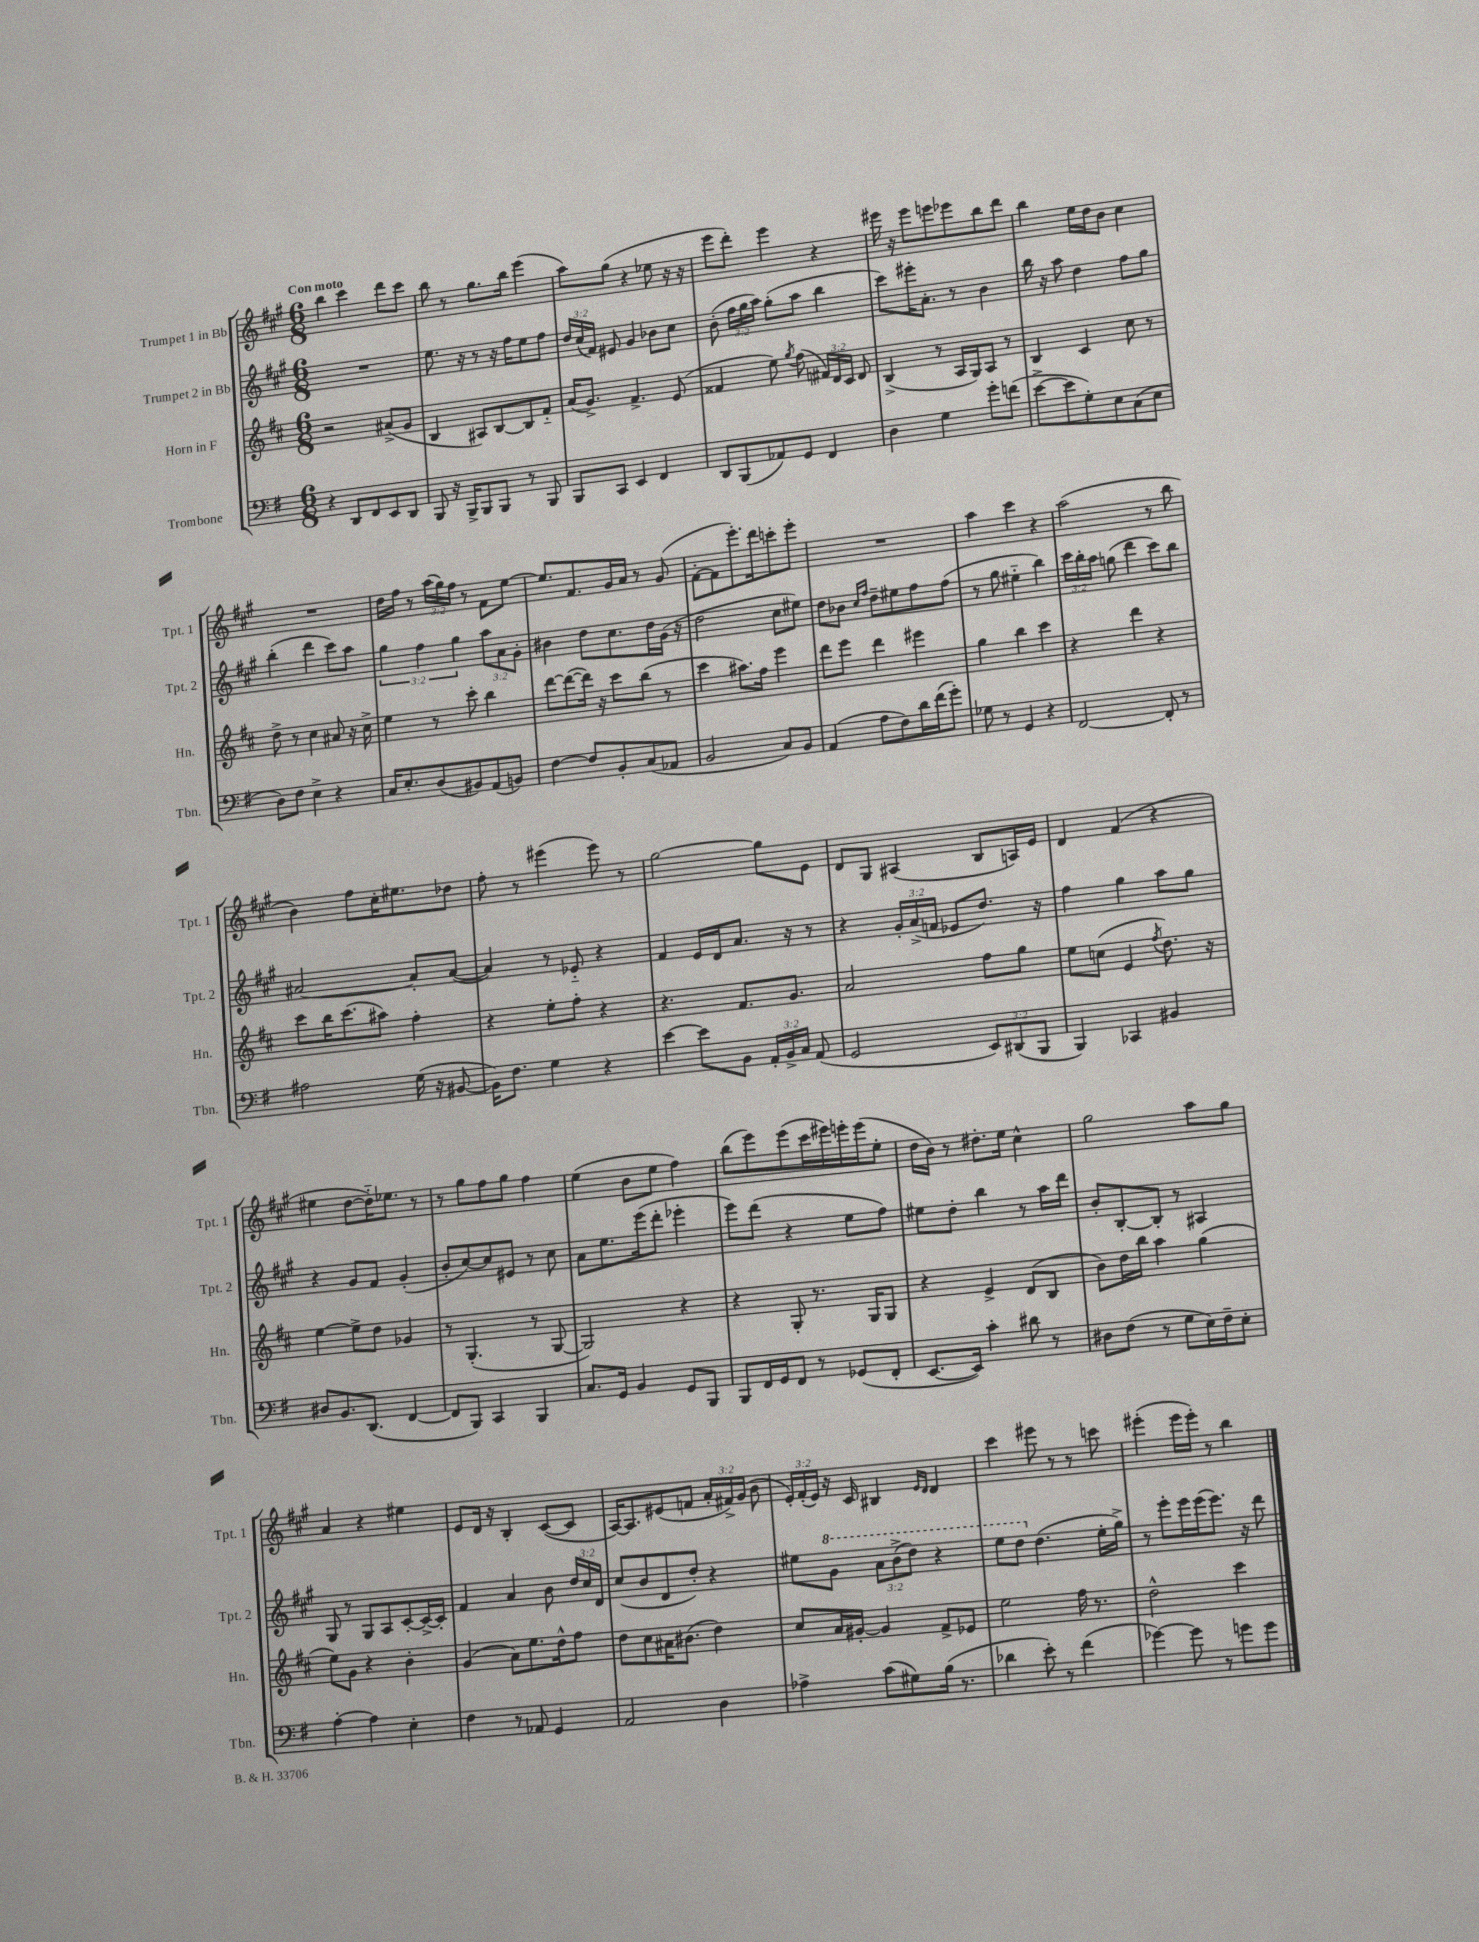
<<
\new StaffGroup <<
\new Staff = "s0" \with { instrumentName = "Trumpet 1 in Bb" shortInstrumentName = "Tpt. 1" } {
    \clef treble \key a \major \numericTimeSignature \time 6/8 \override Staff.TupletNumber.text = #tuplet-number::calc-fraction-text \tempo "Con moto"
    \autoBeamOff b''4 cis'''4 d'''8[ cis'''8] |
    b''8 r8 gis''8.[ b''16] e'''4( |
    a''8[) gis''8]( r4 ees''8 r16 r16 |
    e'''8[ d'''8]-.) e'''4 r4 |
    eis'''16 r16 eis'''8[ e'''8 ees'''8 b''8 d'''8] |
    b''4 e''16[ d''16 b'8] cis''4 |
    R2. |
    d''16[ fis''16] r8 \tuplet 3/2 { a''16[( gis''16) fis''16] } r8 fis'8[ e''8]~ |
    e''8.[ fis'8. gis'16 a'16] r8 gis'8( |
    fis'8[~-. fis'8 e'''8.-.) d'''16 c'''8-. e'''8]-. |
    R2. |
    a''4 cis'''4 r4 |
    a''2( r8 b''8 |
    b'4) fis''8[ cis''16-. eis''8. des''8] |
    fis''8-. r8 eis'''4( eis'''8) r8 |
    gis''2~ gis''8[ e'8] |
    d'8[ gis8] ais4( b8[ a16) e'16] |
    d'4 fis'4( r4 |
    eis''4 d''8[~ d''16-_) ees''8.] r8 |
    r8 gis''8[ fis''8 gis''8] fis''4 |
    e''4( b'8[ e''8] fis''4) |
    b''8[( e'''8) e'''8( cis'''16 eis'''16) e'''16-. e'''16( e''8]-. |
    d''16[ b'16]) r8 dis''8.[-. e''16] cis''4-^ |
    gis''2 a''8[ gis''8] |
    a'4 r4 eis''4 |
    e'8[ d'16] r16 b4-. cis'8[~( cis'8] |
    a16[~) a8. eis'8( f'8] \tuplet 3/2 { a'16[-. fis'16->) gis'16]( } b'8 |
    \tuplet 3/2 { e'16[-.) fis'16-.( e'16]) } r16 cis'16 bis4 \grace { e'16[ d'16] } d'4 |
    cis'''4 eis'''8 r8 r8 c'''8 |
    eis'''4-.( eis'''16[ eis'''16]-.) r8 b''4 \bar "|." |
}
\new Staff = "s1" \with { instrumentName = "Trumpet 2 in Bb" shortInstrumentName = "Tpt. 2" } {
    \clef treble \key a \major \numericTimeSignature \time 6/8 \override Staff.TupletNumber.text = #tuplet-number::calc-fraction-text
    \autoBeamOff R2. |
    e''8. r16 r8 r16 fis''16[ e''8 fis''8] |
    \tuplet 3/2 { d''16[ cis''16( fis'16]) } eis'8 gis'4 bes'8[ cis''8] |
    b'8-.( \tuplet 3/2 { fis''16[ gis''16 a''16]) } gis''8[-.( a''8] b''4 |
    cis'''8[) eis'''16-. a'8.]-. r8 b'4 |
    b''16 r16 a''8 d''4 fis''8[ gis''8] |
    b''4-.( d'''4 cis'''8[) a''8] |
    \tuplet 3/2 { gis''4 fis''4 gis''4 } \tuplet 3/2 { a''8[ a'8 gis'8]-. } |
    bis'4 d''8[ cis''8. d''16 gis'16]( r16 |
    d''2 cis''8[ eis''8]) |
    d''8[ bes'8] \grace { cis''16[ fis''16] } d''8[-- eis''8 fis''8 fis''8]( |
    r8 gis''8 eis''4-_ b''4) |
    \tuplet 3/2 { cis'''16[ b''16-. a''16] } g''8( d'''4 cis'''8[) b''8] |
    ais'2~ ais'8[-. ais'8]~( |
    ais'4) r8 ees'8-_ r4 |
    fis'4 e'16[ d'16 a'8.] r16 r8 |
    r4 \tuplet 3/2 { gis'16[-. a'16->( f'16] } ees'8[ d''8.]) r16 |
    fis''4 gis''4 a''8[ gis''8] |
    r4 gis'8[ fis'8] gis'4-.( |
    b'8[-. cis''8~) cis''8 eis'8] r8 cis''8 |
    a'8[ e''8. e'''16( d'''8]-. ees'''4-. |
    e'''8[) d'''8]( r4 e''8[ fis''8]) |
    eis''8[ d''8]-. b''4 r8 a''16[ d'''16] |
    b'8[-. b8~-. b8]-. r8 ais4 |
    gis8 r8 gis8[ a8 cis'8~-. cis'16~-> cis'16]-. |
    fis'4 a'4 b'8 \tuplet 3/2 { d''16[ cis''16 d'16] } |
    cis''8[( b'8 d'8 d''8]-.) r4 |
    eis''8[ \ottava #1 gis''8] \tuplet 3/2 { a''8[ b''8->( d'''8]) } r4 |
    e'''8[ d'''8] \ottava #0 d''4.( e''16[-. gis''16]->) |
    r8 e'''8[-. e'''16 e'''16( e'''8.]) r16 d'''8 \bar "|." |
}
\new Staff = "s2" \with { instrumentName = "Horn in F" shortInstrumentName = "Hn." } {
    \clef treble \key d \major \numericTimeSignature \time 6/8 \override Staff.TupletNumber.text = #tuplet-number::calc-fraction-text
    \autoBeamOff r2 ais'8[->( g'8] |
    b4 ais8[) b8~ b8 fis'8]-_ |
    a'16[( g'8.]->) fis'4.-> e'8( |
    fisis'4 e''8) \acciaccatura { g''8 } fis''8( \tuplet 3/2 { fis'16[) d'16 cis'16] } d'8 |
    b4->( r8 a16[ g16) a8] r8 |
    b4 cis'4 cis''8 r8 |
    d''8-> r8 cis''4 ais'8 r16 cis''16-> |
    e''4 r8 cis'''8-. b''4 |
    d'''8[~ d'''8~( d'''16]) r16 cis'''8[ b''8]( r8 |
    cis'''4 ais''8.[) fis''16] e'''4 |
    d'''8[ e'''8] d'''4 eis'''4 |
    g''4 b''4 cis'''4 |
    r4 d'''4 r4 |
    cis'''8[ b''16 cis'''8.( ais''8]) fis''4-. |
    r4 e''8[-. fis''8]-. r4 |
    r4. fis'8.[ g'8.] |
    a'2 fis''8[ g''8] |
    e''8[ c''8]( e'4 \acciaccatura { fis''8 } d''8.) r16 |
    e''4~ e''8[-> d''8] ges'4 |
    r8 g4.-.( r8 g8~ |
    g2) r4 |
    r4 g8-. r8. g16[ g8] |
    r4 e'4-> d'8[( b8] |
    b'8[) d''16 b''16] a''4 g''4( |
    e''8[) g'8] r4 b'4-. |
    g'4( a'8[) e''8. d''16-^ fis''8] |
    d''8[ cis''8 ais'16 bis'8.]( d''4) |
    cis''8[ a'16 gis'16]~-. gis'4 fis'8[-> ees'8] |
    e''2 fis''16 r8. |
    d''2-^ cis'''4 \bar "|." |
}
\new Staff = "s3" \with { instrumentName = "Trombone" shortInstrumentName = "Tbn." } {
    \clef bass \key g \major \numericTimeSignature \time 6/8 \override Staff.TupletNumber.text = #tuplet-number::calc-fraction-text
    \autoBeamOff r4 d,8[ fis,8 e,8 d,8] |
    b,,8 r16 b,,16[-> b,,8 b,,8] r8 b,,8 |
    b,,8[ c,8] e,4 fis,4 |
    d,8[ b,,8( aes,8) g,8] fis,4 |
    d4 g4 g'8[-. f'8]( |
    e'8[~-> e'8 g8-.) e8 c8( e8] |
    d8[) fis8] e4-> r4 |
    c16[ e8.-. d8( bis,8) a,8( b,8]) |
    fis4~ fis8[ b,8-. c8( aes,8] |
    b,2 c8[) b,8] |
    a,4( a8[ fis8) d'16 fis'16( g'8]-.) |
    ges8 r8 g,4 r4 |
    fis,2~ fis,8-. r8 |
    ais2 g16( r16 bis,8~ |
    bis,16[) fis8.] g4 r4 |
    e'4~ e'8[ b,8] \tuplet 3/2 { a,16[-. b,16-> c16] } a,8( |
    g,2 \tuplet 3/2 { e,8[) dis,8( b,,8] } |
    b,,4) ces,4 bis,4 |
    dis8[ b,8. d,8.]( fis,4~ |
    fis,8[ b,,8]) c,4 b,,4 |
    c8.[ g,16] b,4 g,8[ b,,8] |
    b,,8[ fis,16 g,16 fis,8] r8 ges,8[( fis,8]-. |
    e,8.[~ e,16]) c'4-. dis'8 r8 |
    dis8[ fis8]( r8 g8[ e16) fis16-- e8]-. |
    a4~-. a4 e4-. |
    fis4 r8 aes,8 g,4 |
    a,2 d4 |
    aes4-> c'8[( gis8) b16]( r8. |
    des'4 e'8-.) r8 fis'4( |
    ges'4~) ges'8 r8 g'8[ g'8] \bar "|." |
}
>>
>>
\layout { \context { \Score \remove "Bar_number_engraver" } }
